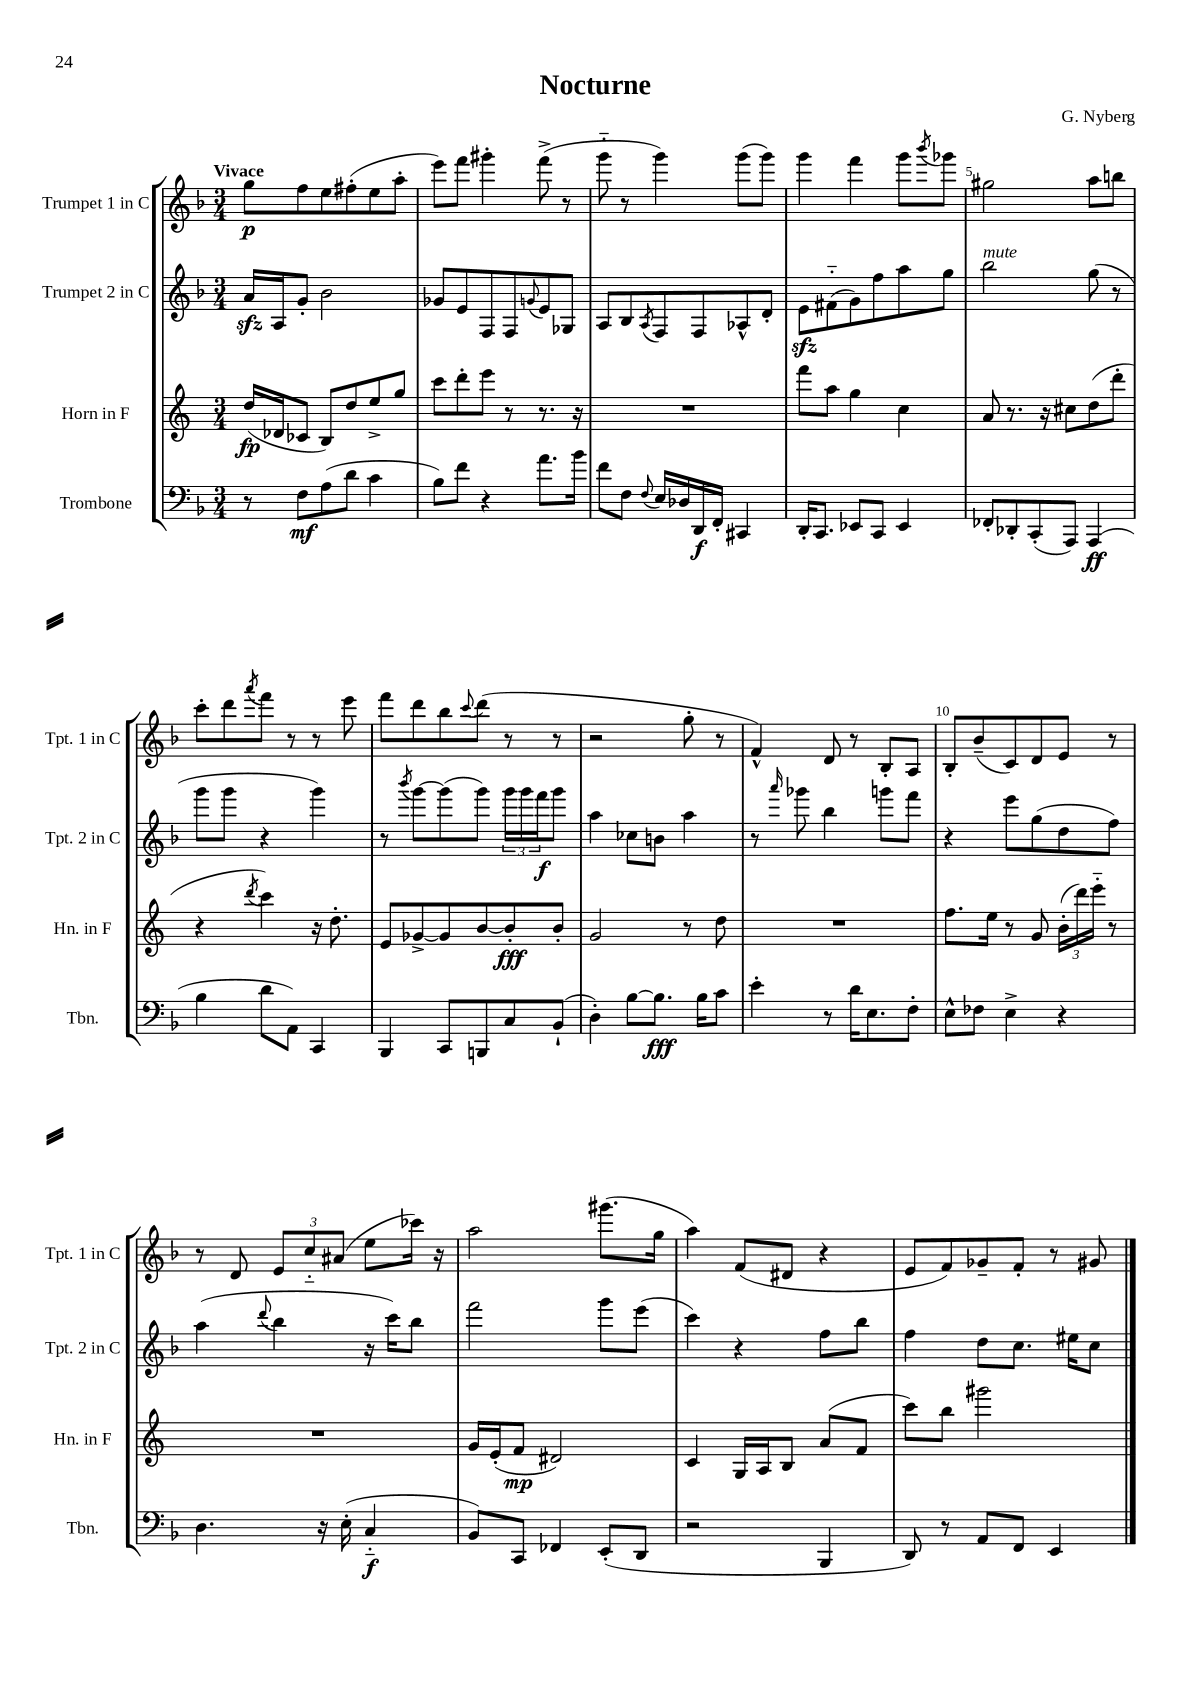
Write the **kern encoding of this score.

**kern	**dynam	**kern	**dynam	**kern	**dynam	**kern	**dynam
*part4	*part4	*part3	*part3	*part2	*part2	*part1	*part1
*staff4	*staff4	*staff3	*staff3	*staff2	*staff2	*staff1	*staff1
*I"Trombone	*	*I"Horn in F	*	*I"Trumpet 2 in C	*	*I"Trumpet 1 in C	*
*I'Tbn.	*	*I'Hn. in F	*	*I'Tpt. 2 in C	*	*I'Tpt. 1 in C	*
*clefF4	*	*clefG2	*	*clefG2	*	*clefG2	*
*k[b-]	*	*k[]	*	*k[b-]	*	*k[b-]	*
*M3/4	*	*M3/4	*	*M3/4	*	*M3/4	*
=1	=1	=1	=1	=1	=1	=1	=1
!	!	!	!	!	!	!LO:TX:a:B:t=Vivace	!
8r	.	(16dd/LL	fp	16azz/LL	.	8gg\L	p
.	.	16d-X/J	.	16A/J	.	.	.
8F\L	mf	8c-X/J	.	8g'/J	.	8ff\	.
(8A\	.	8B/L)	.	2b-\	.	8ee\	.
8d\J	.	8dd/	.	.	.	(8ff#X'\	.
4c\	.	8ee^/	.	.	.	8ee\	.
.	.	8gg/J	.	.	.	8aa'\J	.
=2	=2	=2	=2	=2	=2	=2	=2
8B-\L)	.	8ccc\L	.	8g-X/L	.	8eee\L)	.
8f\J	.	8ddd'\	.	8e/	.	8fff\J	.
4r	.	8eee\J	.	8F/	.	4ggg#X'\	.
.	.	8r	.	8F/	.	.	.
.	.	.	.	8qqgn/	.	.	.
8.a\L	.	8.r	.	8e/	.	(8fff^\	.
.	.	.	.	8G-X/J	.	8r	.
16b-\Jk	.	16r	.	.	.	.	.
=3	=3	=3	=3	=3	=3	=3	=3
8f\L	.	2.r	.	8A/L	.	8ggg\	.
8F\J	.	.	.	8B-/	.	8r	.
8qqF/	.	.	.	8qA/	.	.	.
16E/LL	.	.	.	8F/	.	4ggg\)	.
16D-X/	.	.	.	.	.	.	.
16DD/	f	.	.	8F/	.	.	.
16FF'/JJ	.	.	.	.	.	.	.
4CC#X/	.	.	.	8A-X^^/	.	(8ggg\L	.
.	.	.	.	8d'/J	.	8ggg\J)	.
=4	=4	=4	=4	=4	=4	=4	=4
16DD'/KL	.	8fff\L	.	8ezz\L	.	4ggg\	.
8.CC/J	.	.	.	.	.	.	.
.	.	8aa\J	.	(8f#X\	.	.	.
8EE-X/L	.	4gg\	.	8g\)	.	4fff\	.
8CC/J	.	.	.	8ff\	.	.	.
4EE-/	.	4cc\	.	8aa\	.	8ggg\L	.
.	.	.	.	.	.	8qbbb-/	.
.	.	.	.	8gg\J	.	8ggg-X\J	.
=5	=5	=5	=5	=5	=5	=5	=5
!	!	!	!	!LO:TX:a:i:t=mute	!	!	!
8FF-X'/L	.	8a/	.	2bb-\	.	2gg#X\	.
8DD-X'/	.	8.r	.	.	.	.	.
(8CC'/	.	.	.	.	.	.	.
.	.	16r	.	.	.	.	.
8AAA/J)	.	8cc#X\L	.	.	.	.	.
(4AAA/	ff	(8dd\	.	(8gg\	.	8aa\L	.
.	.	8ddd'\J	.	8r	.	8bbn\J	.
!!LO:LB:g=z
=6	=6	=6	=6	=6	=6	=6	=6
4B-\	.	4r	.	8ggg\L	.	8ccc'\L	.
.	.	.	.	8ggg\J	.	8ddd\	.
.	.	8qddd/	.	.	.	8qaaa/	.
8d\L	.	4ccc\)	.	4r	.	8fff\J	.
8AA\J)	.	.	.	.	.	8r	.
4CC/	.	16r	.	4ggg\)	.	8r	.
.	.	8.dd'\	.	.	.	.	.
.	.	.	.	.	.	8eee\	.
=7	=7	=7	=7	=7	=7	=7	=7
4BBB-/	.	8e/L	.	8r	.	8fff\L	.
.	.	.	.	8qbbb-/	.	.	.
.	.	[8g-X^/	.	[8ggg\L	.	8ddd\	.
8CC/L	.	8g-/]	.	(8ggg\]	.	8bb-\	.
.	.	.	.	.	.	8qqccc/	.
8BBBn/	.	[8b/	.	8ggg\J)	.	(8ddd\J	.
8C/	.	8b'/]	fff	24ggg\LL	.	8r	.
.	.	.	.	24ggg\	.	.	.
.	.	.	.	24fff\J	f	.	.
(8BB-`/J	.	8b'/J	.	8ggg\J	.	8r	.
=8	=8	=8	=8	=8	=8	=8	=8
4D'\)	.	2g/	.	4aa\	.	2r	.
[8B-\L	.	.	.	8cc-X\L	.	.	.
8.B-\J]	fff	.	.	8bn\J	.	.	.
.	.	8r	.	4aa\	.	8gg'\	.
16B-\KL	.	.	.	.	.	.	.
8c\J	.	8dd\	.	.	.	8r	.
=9	=9	=9	=9	=9	=9	=9	=9
4e'\	.	2.r	.	8r	.	4f^^/)	.
.	.	.	.	16qqaaa/	.	.	.
.	.	.	.	8ggg-X\	.	.	.
8r	.	.	.	4bb-\	.	8d/	.
16d\KL	.	.	.	.	.	8r	.
8.E\	.	.	.	.	.	.	.
.	.	.	.	8gggn\L	.	8B-'/L	.
8F'\J	.	.	.	8fff\J	.	8A/J	.
=10	=10	=10	=10	=10	=10	=10	=10
8E^^\L	.	8.ff\L	.	4r	.	8B-'/L	.
8F-X\J	.	.	.	.	.	(8b-~/	.
.	.	16ee\Jk	.	.	.	.	.
4E^\	.	8r	.	8eee\L	.	8c/)	.
.	.	8g/	.	(8gg\	.	8d/	.
4r	.	(24b'\LL	.	8dd\	.	8e/J	.
.	.	24ddd\)	.	.	.	.	.
.	.	24eee\JJ	.	.	.	.	.
.	.	8r	.	8ff\J)	.	8r	.
!!LO:LB:g=z
=11	=11	=11	=11	=11	=11	=11	=11
4.D\	.	2.r	.	(4aa\	.	8r	.
.	.	.	.	.	.	8d/	.
.	.	.	.	8qqddd/	.	.	.
.	.	.	.	4bb-\	.	12e/L	.
.	.	.	.	.	.	12cc/	.
16r	.	.	.	.	.	.	.
.	.	.	.	.	.	(12a#X/J	.
(16E'\	.	.	.	.	.	.	.
4C/	f	.	.	16r	.	8ee\L	.
.	.	.	.	16ccc\KL)	.	.	.
.	.	.	.	8bb-\J	.	16ccc-X\Jk)	.
.	.	.	.	.	.	16r	.
=12	=12	=12	=12	=12	=12	=12	=12
8BB-/L)	.	16g/LL	.	2fff\	.	2aa\	.
.	.	(16e'/J	.	.	.	.	.
8CC/J	.	8f/J	mp	.	.	.	.
4FF-X/	.	2d#X/)	.	.	.	.	.
(8EE'/L	.	.	.	8ggg\L	.	(8.ggg#X\L	.
8DD/J	.	.	.	(8eee\J	.	.	.
.	.	.	.	.	.	16gg\Jk	.
=13	=13	=13	=13	=13	=13	=13	=13
2r	.	4c/	.	4ccc\)	.	4aa\)	.
.	.	16G/LL	.	4r	.	(8f/L	.
.	.	16A/J	.	.	.	.	.
.	.	8B/J	.	.	.	8d#X/J	.
4BBB-/	.	(8a/L	.	8ff\L	.	4r	.
.	.	8f/J	.	8bb-\J	.	.	.
=14	=14	=14	=14	=14	=14	=14	=14
8DD/)	.	8ccc\L)	.	4ff\	.	8e/L	.
8r	.	8bb\J	.	.	.	8f/)	.
8AA/L	.	2ggg#X\	.	8dd\L	.	8g-X~/	.
8FF/J	.	.	.	8.cc\J	.	8f'/J	.
4EE/	.	.	.	.	.	8r	.
.	.	.	.	16ee#X\KL	.	.	.
.	.	.	.	8cc\J	.	8g#X/	.
==	==	==	==	==	==	==	==
*-	*-	*-	*-	*-	*-	*-	*-
